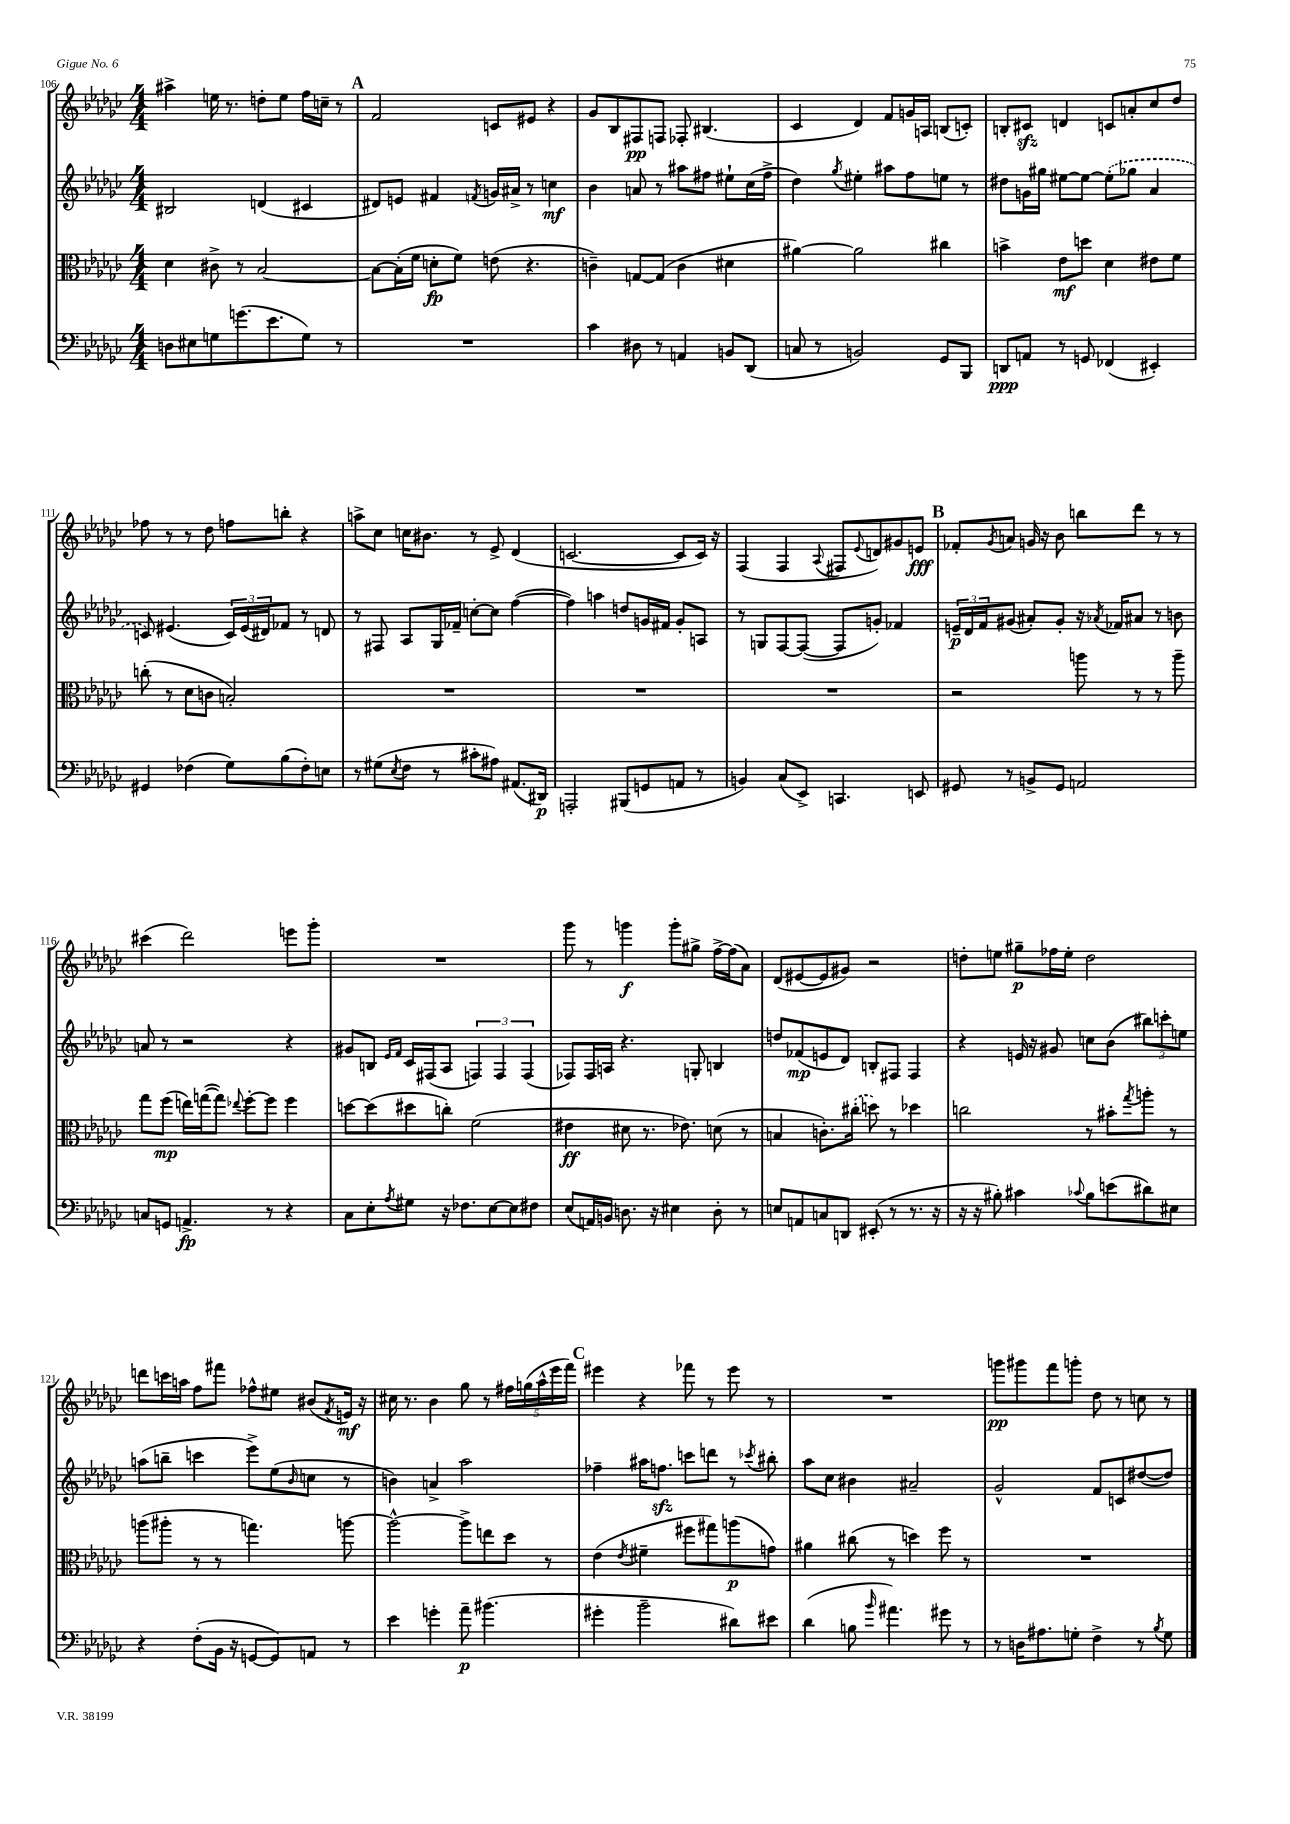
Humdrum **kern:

**kern	**kern	**kern	**kern
*staff4	*staff3	*staff2	*staff1
*clefF4	*clefC3	*clefG2	*clefG2
*k[b-e-a-d-g-c-]	*k[b-e-a-d-g-c-]	*k[b-e-a-d-g-c-]	*k[b-e-a-d-g-c-]
*M4/4	*M4/4	*M4/4	*M4/4
8D	4d-	2B#	4aa#^
8E#	.	.	.
8G	8c#^	.	16ee
.	.	.	8.r
(8.g	8r	.	.
.	[2B-	(4d	8dd'
8.e-	.	.	.
.	.	.	8ee
8G)	.	4c#	16ff
.	.	.	16cc~
8r	.	.	8r
=	=	=	=
1r	8B-_	8d#)	2f
.	(16B-']	8e	.
.	16f	.	.
.	8d'	4f#	.
.	8f)	.	.
.	.	8qf	.
.	(8e	16g	8c
.	.	16a#^	.
.	4.r	8r	8e#
.	.	4cc	4r
=	=	=	=
4c-	4c~)	4b-	8g-
.	.	.	8B-
8D#	[8G	8a	8F#
8r	(8G]	8r	8F
4AA	4c	8aa#	8F-'
.	.	8ff#	(4.B#
8BB	4d#	8ee#`	.
(8DD-	.	(16cc-	.
.	.	16ff#^	.
=	=	=	=
8C	[4a#)	4dd-)	4c-
8r	.	.	.
.	.	8qgg-	.
2BB)	2a#]	4ee#'	4d-)
.	.	8aa#	8f
.	.	8ff	16g
.	.	.	16A
8GG-	4cc#	8ee	(8B
8BBB-	.	8r	8c')
=	=	=	=
8DD	4b^	8dd#	8B'
8AA	.	16g	8c#
.	.	16gg#	.
8r	8e-	[8ee#	4d
8GG	8dd	8ee#_	.
(4FF-	4d-	(8ee#']	8c
.	.	8gg-	8a'
4EE#')	8e#	4a-	8cc-
.	8f	.	8dd-
=	=	=	=
4GG#	(8cc'	8c)	8ff-
.	8r	(4.e#	8r
(4F-	8d-	.	8r
.	8c	.	8dd-
8G-)	2B')	24c)	8ff
.	.	(24e#	.
.	.	24d#)	.
(8B-	.	8f-	8bb'
8F-')	.	8r	4r
8E	.	8d	.
=	=	=	=
8r	1r	8r	8aa^
(8G#	.	8F#	8cc-
8qE-	.	.	.
8F	.	8A-	16cc
.	.	.	8.b#
8r	.	16G-	.
.	.	16f-~	.
8c#'	.	[8cc'	8r
8A#)	.	8cc]	8e-^
(8.AA#	.	([4ff	(4d-
16DD#)	.	.	.
=	=	=	=
2AAA'	1r	4ff])	[2.c
.	.	4aa	.
(8BBB#	.	8dd	.
8GG	.	16g	.
.	.	16f#	.
8AA	.	8g'	8c]
8r	.	8A	16c)
.	.	.	16r
=	=	=	=
4BB)	1r	8r	(4F
.	.	8G	.
(8C-	.	[8F	4F
8EE-^)	.	(8F_	.
.	.	.	8qqA-
4.CC	.	8F]	8F#
.	.	.	8qqe-
.	.	8g')	8d)
.	.	4f-	8g#
8EE	.	.	8e
=	=	=	=
8GG#	2r	24e~	8f-'
.	.	24d-	.
.	.	24f	.
.	.	.	8qg-
8r	.	(8g#	8a
8BB^	.	8a#')	16g
.	.	.	16r
8GG#	.	8g#'	8b-
2AA	8aa	16r	8bb
.	.	8qa-	.
.	.	16f-	.
.	8r	8a#	8ddd-
.	8r	8r	8r
.	8aa~	8b	8r
=	=	=	=
8C	8gg-	8a	(4ccc#
8GG	(8ff	8r	.
4.AA^	16ee)	2r	2ddd-)
.	([16gg	.	.
.	8gg])	.	.
.	8qqee-	.	.
.	[8ff'	.	.
8r	8ff]	.	.
4r	4ff	4r	8eee
.	.	.	8ggg-'
=	=	=	=
8C-	[8dd	8g#	1r
8E-'	(8dd]	8B	.
.	.	16qqe-	.
8qA-	.	16qqf	.
8G#	8dd#	16c-	.
.	.	(16F#	.
16r	8cc')	8A-	.
8.F-	.	.	.
.	(2f	6F)	.
[8E-	.	.	.
.	.	6F	.
8E-]	.	.	.
.	.	(6F	.
8F#	.	.	.
=	=	=	=
(8E-	4e#	8F-)	8ggg-
16AA)	.	16F-	8r
16BB	.	16A	.
8.D	8d#	4.r	4ggg
.	8.r	.	.
16r	.	.	.
4E#	.	.	8ggg'
.	8.e-)	.	.
.	.	8G'	8gg#^
8D'	(8d	4B	[16ff^
.	.	.	(16ff]
8r	8r	.	8a-)
=	=	=	=
8E	4B	8dd	(8d-
8AA	.	(8f-	[8e#
8C	8.c')	8e	8e#]
8DD	.	8d-)	8g#)
.	(16cc#'	.	.
(8EE#'	8dd)	8B'	2r
8r	8r	8F#	.
8.r	4dd-	4F#	.
16r	.	.	.
=	=	=	=
16r	2cc	4r	8dd'
16r	.	.	.
8B#')	.	.	8ee
4c#	.	16e	8gg#~
.	.	16r	.
.	.	8g#	16ff-
.	.	.	16ee'
8qqc-	.	.	.
8B#	8r	8cc	2dd
(8e	8b#'	(8b-	.
.	8qgg-	.	.
8d#)	8aa'	12bb#)	.
.	.	12ccc'	.
8E#	8r	.	.
.	.	12ee	.
=	=	=	=
4r	(8aa	(8aa	8ddd
.	8aa#'	8bb~	16ccc
.	.	.	16aa
(8F'	8r	4ccc	8ff
16BB-	8r	.	8fff#
16r	.	.	.
[8GG	4.gg)	8eee-^)	8ff-^^
8GG])	.	(8ee-	8ee#
.	.	16qqb-	.
8AA	.	8cc	(8b#
.	.	.	8qf
8r	[8aa	8r	16e)
.	.	.	16r
=	=	=	=
4e-	2aa^^_	4b)	16cc#
.	.	.	8.r
4g'	.	4a^	4b-
8a-~	8aa^]	2aa-	8gg-
(4.b#	8ee	.	8r
.	8dd-	.	20ff#
.	.	.	(20gg
.	.	.	20aa-^^
.	8r	.	.
.	.	.	20eee-
.	.	.	20fff)
=	=	=	=
4g#'	(4e-	4ff-~	4eee#
.	8qe-	.	.
2b-~	4f#~	16aa#	4r
.	.	8.ff	.
.	8ff#	8ccc	8fff-
.	8gg#)	8ddd	8r
8d#)	(8aa	8r	8eee#
.	.	8qccc-	.
8e#	8g)	8bb#'	8r
=	=	=	=
(4d-	4a#	8aa-	1r
.	.	8cc-	.
8B	(8cc#	4b#	.
16qqb-	.	.	.
4.a#)	8r	.	.
.	4dd)	2a#~	.
8g#	8ff	.	.
8r	8r	.	.
=	=	=	=
8r	1r	2g-^^	8ggg
16D	.	.	8ggg#
8.A#	.	.	.
.	.	.	8fff
8G'	.	.	8ggg'
4F^	.	8f	8dd-
.	.	8c	8r
8r	.	([8dd#	8cc
8qB-	.	.	.
8G	.	8dd#])	8r
==	==	==	==
*-	*-	*-	*-
